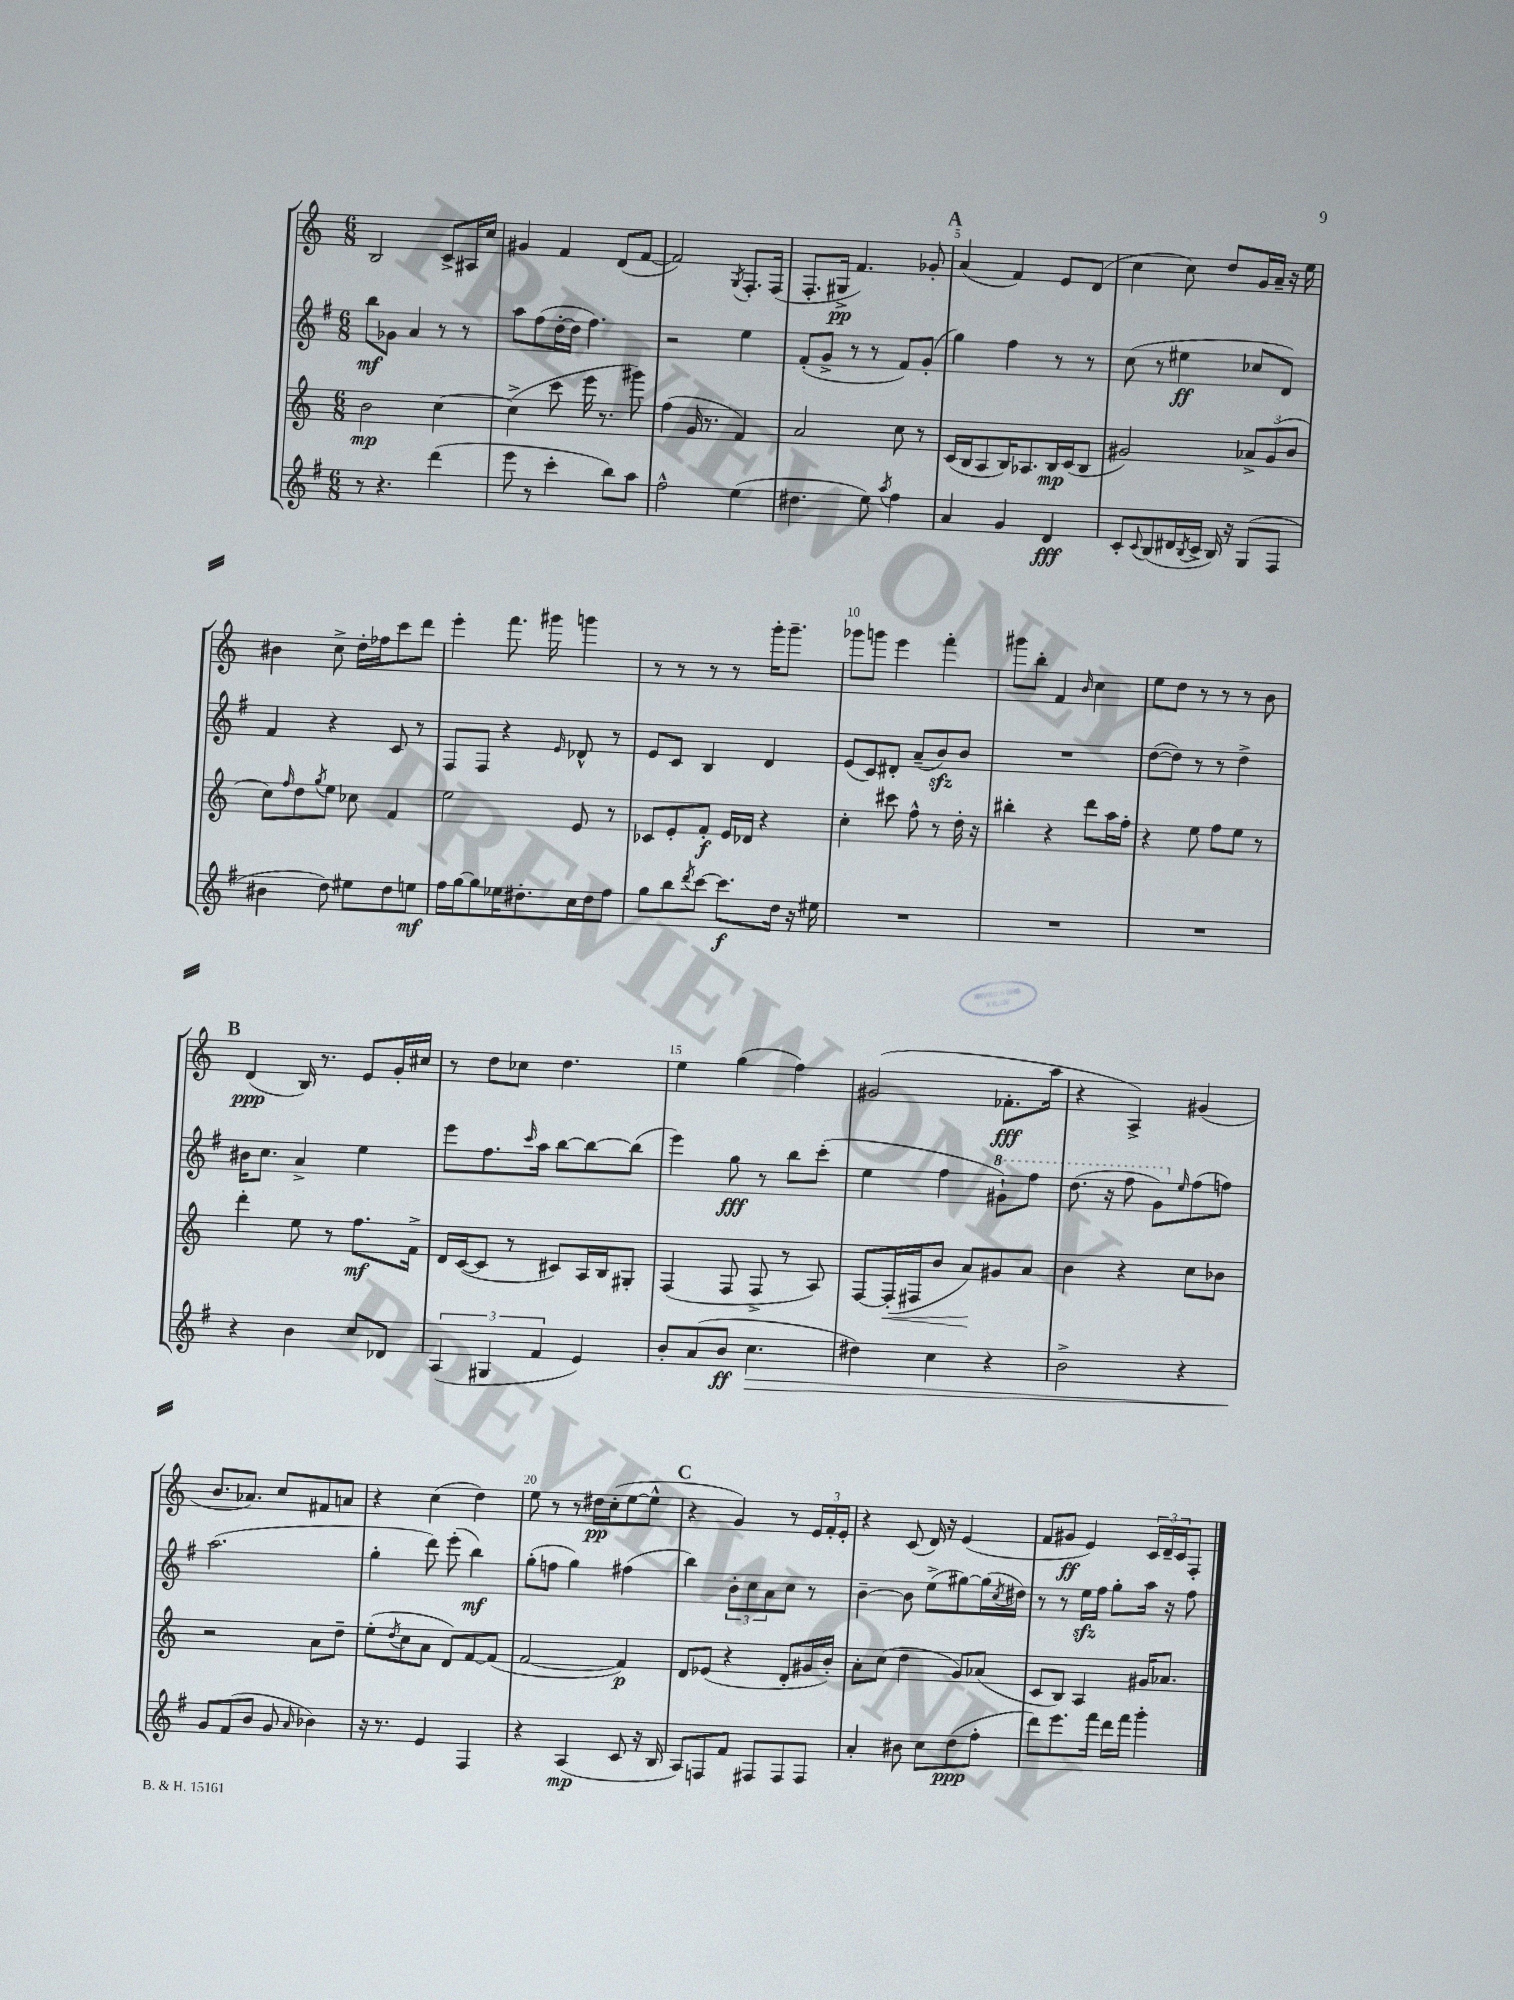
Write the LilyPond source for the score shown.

<<
\new StaffGroup <<
\new Staff = "s0" {
    \clef treble \key c \major \numericTimeSignature \time 6/8
    b2 c'8-> ais16 c''16 |
    gis'4 f'4 d'8( f'8~ |
    f'2) \acciaccatura { g8 } f8.-. f16( |
    f8.-. gis16->\pp f'4.) ges'8-. |
    \mark \markup { \bold "A" } a'4( f'4) e'8 d'8( |
    c''4 c''8) d''8 g'16 a'16-- r16 e''16 |
    bis'4 c''8-> d''16-. fes''16 c'''8 d'''8 |
    e'''4-. f'''8. gis'''16 g'''4 |
    r8 r8 r8 r8 g'''16-. g'''8.-- |
    ges'''8 g'''8 e'''4 f'''4-. |
    gis'''8 b''8-. f'4 \grace { b'16 } c''4 |
    e''8 d''8 r8 r8 r8 b'8 |
    \mark \markup { \bold "B" } d'4\ppp( b16) r8. e'8 g'16-. cis''16 |
    r8 d''8 ces''8 d''4. |
    e''4 g''4( f''4) |
    gis'2( fes'8.-.\fff a''16 |
    r4 a4->) gis'4( |
    b'8. aes'8.) c''8 fis'8 a'8 |
    r4 c''4( d''4) |
    e''8 r8 r8 dis''16\pp c''16-.( e''8~ e''8-^ |
    \mark \markup { \bold "C" } r4 g'4) r8 \tuplet 3/2 { e'16 f'16-. e'16-. } |
    r4 c'8( d'16) r16 e'4( |
    f'8 gis'8\ff e'4) \tuplet 3/2 { c'16 d'16-- c'16 } f8-. \bar "|." |
}
\new Staff = "s1" {
    \clef treble \key g \major \numericTimeSignature \time 6/8
    b''8\mf ges'8 a'4 r8 r8 |
    a''8 fis''8( d''16~-. d''16 fis''4.) |
    r2 e''4 |
    fis'8-.( g'8-> r8 r8 fis'8) g'8-.( |
    \mark \markup { \bold "A" } g''4) fis''4 r8 r8 |
    c''8( r8 eis''4\ff ces''8 d'8) |
    fis'4 r4 c'8 r8 |
    fis8 fis8 r4 \grace { e'16 } des'8-^ r8 |
    e'8 c'8 b4 d'4 |
    e'8( c'8) dis'8-. a'8--( b'8\sfz) b'8 |
    R2. |
    d''8~( d''8) r8 r8 d''4-> |
    \mark \markup { \bold "B" } bis'16 c''8. a'4-> e''4 |
    e'''8 fis''8. \grace { c'''16 } a''16 b''8~ b''8~ b''8( |
    e'''4) g''8\fff r8 b''8 c'''8-.( |
    e''4 fis''4 \ottava #1 gis''8-!) fis'''8 |
    d'''8.( r16 fis'''8 g''8) \ottava #0 \grace { e''16 } fis''8( f''8) |
    a''2.( |
    g''4-. d'''8) e'''8-.( b''4\mf) |
    g''8-.( f''8 g''4) fis''4( |
    \mark \markup { \bold "C" } b''4) \tuplet 3/2 { b'8-. c''8 a'8 } c''8 r8 |
    b'4~-- b'8 e''8->( gis''8~) gis''16( \acciaccatura { c''8 } dis''16) |
    r8 r8 e''16\sfz fis''16 g''8-. a''16 r16 fis''8 \bar "|." |
}
\new Staff = "s2" {
    \clef treble \key c \major \numericTimeSignature \time 6/8
    b'2\mp c''4~ |
    c''4->( c'''8 e'''16 r8. gis'''8) |
    f''4( g'16 r8. f'4) |
    a'2 c''8 r8 |
    \mark \markup { \bold "A" } c'16( b16 a8 b16) aes8. b16\mp c'16( b8 |
    gis'2) \tuplet 3/2 { aes'8-> gis'8( b'8 } |
    c''8) \grace { f''16 } d''8 \acciaccatura { g''8 } e''8 ces''8 f'4 |
    e''2 e'8 r8 |
    ces'8 e'8-. f'8-.\f e'16 des'16 r4 |
    c''4-. cis'''8 f''8-^ r8 d''16-. r16 |
    bis''4-. r4 d'''8 a''16 f''16-. |
    r4 e''8 f''8 e''8 r8 |
    \mark \markup { \bold "B" } d'''4-. e''8 r8 f''8.\mf f'16-> |
    d'16 c'16~( c'8 r8 cis'8) a16 b16 gis8-. |
    f4( f8 f8-> r8 a8) |
    f8~ f16-.\<( fis16 b'8 a'8\!) gis'8 a'8 |
    b'4 r4 c''8 bes'8 |
    r2 a'8 d''8-- |
    e''8-.( \acciaccatura { d''8 } c''8 a'8 d'8) f'8~ f'8( |
    f'2~ f'4\p) |
    \mark \markup { \bold "C" } d'8 ees'8( r4 d'8-. gis'16 b'16-.) |
    a'8-. c''8( d''4 g'8) aes'8( |
    c'8 b8) a4 gis'16 aes'8. \bar "|." |
}
\new Staff = "s3" {
    \clef treble \key g \major \numericTimeSignature \time 6/8
    r8 r4. d'''4( |
    e'''8 r8 c'''4-. b''8) a''8 |
    fis''2-^ e''4( |
    dis''4. e''8) \acciaccatura { a''8 } fis''4 |
    \mark \markup { \bold "A" } a'4 g'4 d'4\fff |
    c'8-. \appoggiatura { c'8 } b8( dis'16 \acciaccatura { b8 } c'16-> b16) r16 g8( fis8 |
    bis'4 d''8) eis''8 d''8 e''8\mf |
    fis''16 g''16~ g''8 ees''16 dis''8.-. c''16 dis''16 fis''8 |
    g''8 b''8 \acciaccatura { d'''8 } c'''8~ c'''8.\f d''16 r16 eis''16 |
    R2. |
    R2. |
    R2. |
    \mark \markup { \bold "B" } r4 b'4 c''8 des'8 |
    \tuplet 3/2 { a4( gis4 fis'4 } e'4) |
    b'8-. a'8( b'8\ff c''4.\> |
    dis''4) c''4 r4 |
    b'2-> r4 |
    g'8\! fis'8( b'8 g'8 \grace { a'16 } bes'4) |
    r16 r8. e'4 fis4 |
    r4 a4\mp( c'8 r16 b16 |
    \mark \markup { \bold "C" } a8) f8 fis'8 fis8 fis8 fis8 |
    a'4-. bis'8 c''8 d''8\ppp( fis''8-. |
    d'''8) e'''8. fis'''16 d'''16 fis'''16 g'''4-. \bar "|." |
}
>>
>>
\layout { \context { \Score \override BarNumber.break-visibility = ##(#f #t #t) barNumberVisibility = #(every-nth-bar-number-visible 5) } }
